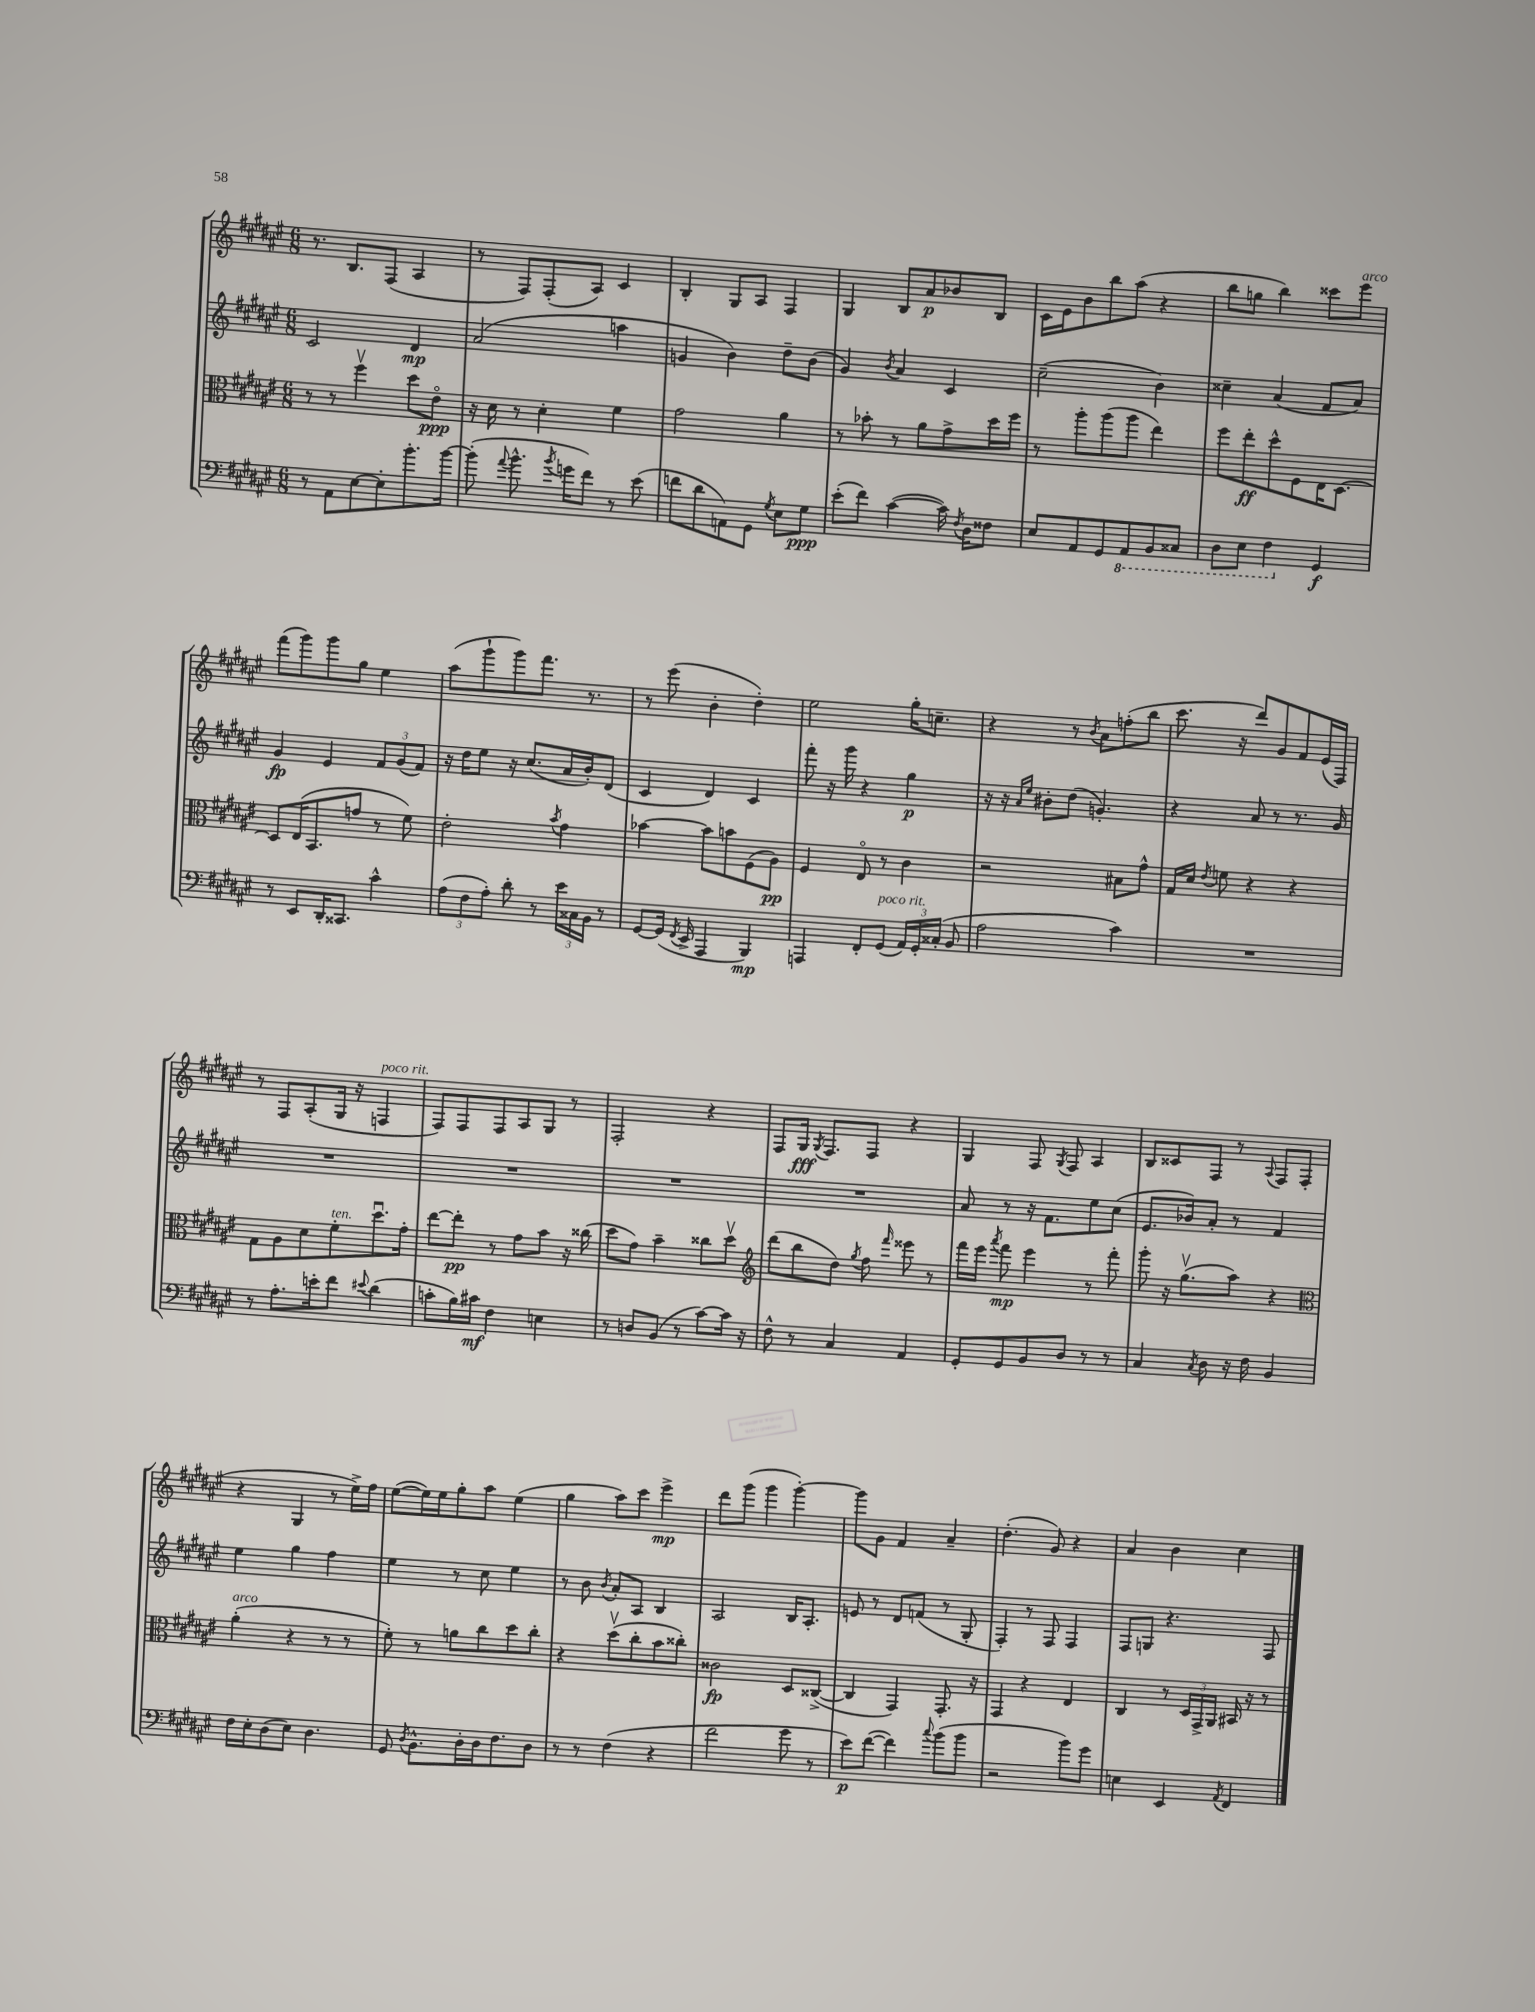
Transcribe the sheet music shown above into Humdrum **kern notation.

**kern	**kern	**kern	**kern
*staff4	*staff3	*staff2	*staff1
*clefF4	*clefC3	*clefG2	*clefG2
*k[f#c#g#d#a#e#]	*k[f#c#g#d#a#e#]	*k[f#c#g#d#a#e#]	*k[f#c#g#d#a#e#]
*M6/8	*M6/8	*M6/8	*M6/8
8r	8r	2c#	8.r
8AA#	8r	.	.
.	.	.	8.B
[8E#	4ff#v	.	.
8E#']	.	.	(8F#
8.b'	8dd#	4d#	4A#
.	8e#o	.	.
[16b	.	.	.
=	=	=	=
(8b']	16r	(2a#	8r
.	16d#	.	.
8qqa#	.	.	.
8.b^^	8r	.	8F#)
.	4d#'	.	(8F#'
8qb	.	.	.
16g	.	.	.
8f#)	.	.	8A#)
8r	4f#	4aa	4c#
(8e#	.	.	.
=	=	=	=
8f	2g#	4g	4B'
8d#	.	.	.
8AA)	.	4b)	8G#
8GG#	.	.	8A#
8qG#	.	.	.
8E#	4a#	8dd#~	4F#
8G#	.	(8b	.
=	=	=	=
(8e#'	8r	4g#)	4G#
8f#)	8b-'	.	.
.	.	8qb	.
([4c#	8r	4a#	8B
.	8a#	.	8a#
16c#])	8g#^	4c#	8b-
8qF#	.	.	.
16D#	.	.	.
8F##	16dd#	.	8B
.	16ff#	.	.
=	=	=	=
8E#	8r	(2cc#~	16c#
.	.	.	16e#
8AA#	8aa#'	.	8b
8GG#	(8aa#	.	8bb
8AAA#	8aa#	.	(8aa#
8BBB	4ee#)	4b)	4r
8CC##	.	.	.
=	=	=	=
8DD#	8ff#	4cc##~	8bb
8EE#	8ee#'	.	8gg
4FF#	8dd#^^	(4a#	4bb)
.	8F#	.	.
4GG#	16E#	8f#	8ccc##
.	[8.D#	.	.
.	.	8a#)	8eee#
=	=	=	=
8r	8D#]	4g#	(8fff#
8EE#	(16E#	.	8ggg#)
.	8.BB	.	.
16DD#'	.	4e#	8ggg#
8.CC##	.	.	.
.	8g	.	8gg#
4c#^^	8r	12f#	4ee#
.	.	(12g#	.
.	8f#)	.	.
.	.	12f#)	.
=	=	=	=
(12A#	2e#'	16r	(8aa#
.	.	16dd#	.
12F#	.	.	.
.	.	8ee#	8ggg#`
12A#')	.	.	.
8d#'	.	16r	8ggg#)
.	.	(8.cc#	.
8r	.	.	8.fff#
.	8qb	.	.
24e#	4g#	16a#	.
24C##	.	.	.
.	.	16b')	8.r
24BB	.	.	.
8r	.	(8d#	.
=	=	=	=
[8GG#	[4b-	4c#	8r
(16GG#]	.	.	(8eee#
8qFF#	.	.	.
16EE#^	.	.	.
4AAA#	8b-]	4d#)	4b'
.	8b	.	.
4BBB)	(8F#	4c#	4dd#')
.	8A#)	.	.
=	=	=	=
4AAA	4F#	8fff#'	2ee#
.	.	16r	.
.	.	16ggg#	.
8FF#'	8E#o	4r	.
(8GG#	8r	.	.
24AA#)	4c#	4gg#	16gg#'
24GG#'	.	.	.
.	.	.	8.cc~
(24C##'	.	.	.
8BB	.	.	.
=	=	=	=
2A#	2r	16r	4r
.	.	16r	.
.	.	16qqa#	.
.	.	16qqee#	.
.	.	8b#'	.
.	.	(8dd#	8r
.	.	.	8qb
.	.	4.g')	8a#
4c#)	8B#	.	(8ff'
.	8g#^^	.	8bb
=	=	=	=
2.r	16G#	4r	8.ccc#
.	16d#	.	.
.	8qe#	.	.
.	8f	.	.
.	.	.	16r
.	4r	8a#	8ddd#)
.	.	8r	8g#
.	4r	8.r	8f#
.	.	.	(16e#
.	.	16g#	16F#)
=	=	=	=
8r	8G#	2.r	8r
8.A#'	8A#	.	8F#
.	8d#	.	(8A#'
16e'	.	.	.
8f#	8f#'	.	16G#
.	.	.	16r
8qqe#	.	.	.
(4d#	8.dd#u	.	4F
.	16g#'	.	.
=	=	=	=
8c'	[8ee#	2.r	8F#)
16B)	8ee#']	.	8F#
16c#	.	.	.
4F#	8r	.	8F#
.	8g#	.	8A#
4E	8b	.	8G#
.	16r	.	8r
.	(16cc##	.	.
=	=	=	=
8r	8dd#	2.r	2F#'
8D	8g#)	.	.
(8BB	4b~	.	.
8r	.	.	.
[8c#)	8cc##	.	4r
16c#]	8dd#v	.	.
16r	.	.	.
=	=	=	=
*	*clefG2	*	*
8F#^^	(8ddd#	2.r	8F#
8r	8bb	.	16G#
.	.	.	8qG#
.	.	.	8.F#
4C#	8dd#)	.	.
.	8qgg#	.	.
.	8ff#	.	8F#
.	16qqfff#	.	.
4AA#	8eee##	.	4r
.	8r	.	.
=	=	=	=
8GG#'	16fff#	8a#	4G#
.	16eee#	.	.
.	8qaaa#	.	.
8GG#	8fff#	8r	.
8BB	4eee#	16r	8F#
.	.	8.f#	.
.	.	.	8qG#
8D#	.	.	8F#
8r	8r	8ee#	4A#
8r	8fff#'	(8cc#	.
=	=	=	=
4C#	8ggg#'	8.e#	8B
.	16r	.	8c##
.	(8.gg#v	16b-)	.
8qC#	.	.	.
8D#	.	8a#'	8F#
16r	8aa#)	8r	8r
16F#	.	.	.
.	.	.	8qqA#
4BB	4r	4f#	8F#
.	.	.	(8F#'
=	=	=	=
*	*clefC3	*	*
16F#	(4a#'	4ee#	4r
16E#'	.	.	.
(8D#	.	.	.
8E#)	4r	4gg#	4G#
4.D#	.	.	.
.	8r	4ff#	8r
.	8r	.	16ee#^)
.	.	.	16ff#
=	=	=	=
8GG#	8f#')	4ee#	([8ee#
8qD#	.	.	.
8.BB^^	8r	.	16ee#])
.	.	.	16ee#
.	8a	8r	8gg#'
16D#'	.	.	.
16D#	8cc#	8cc#	8aa#
8.F#	.	.	.
.	8dd#	4ee#	(4ee#
8D#	8cc#'	.	.
=	=	=	=
8r	4r	8r	4gg#
8r	.	8b	.
.	.	8qb	.
(4F#	(8dd#v	8a#'	8aa#)
.	8cc#'	8A#	8ccc#
4r	8b	4B	4eee#^
.	8cc##')	.	.
=	=	=	=
2f#	2c##	2A#	8ddd#
.	.	.	(8ggg#
.	.	.	4ggg#
8g#	8D#	16B	[4ggg#')
.	.	8.A#'	.
8r	([8C##^	.	.
=	=	=	=
8e#)	4C##]	8e	8ggg#]
([8f#	.	8r	8g#
4f#])	4GG#)	8d#	4f#
.	.	(8f	.
8qqcc#	.	.	.
(8b	8.GG#'	8r	4a#~
8b	.	8G#'	.
.	16r	.	.
=	=	=	=
2r	4GG#	4F#')	(4.dd#'
.	4r	8r	.
.	.	8F#	8g#)
8b)	4E#	4F#	4r
8g#	.	.	.
=	=	=	=
4E	4C#	8F#	4a#
.	.	8G	.
4EE#	8r	4.r	4b
.	24D#	.	.
.	24GG#^	.	.
.	24AA#	.	.
8qAA#	.	.	.
4FF#	16BB#	.	4cc#
.	16r	.	.
.	8r	8F#	.
==	==	==	==
*-	*-	*-	*-
